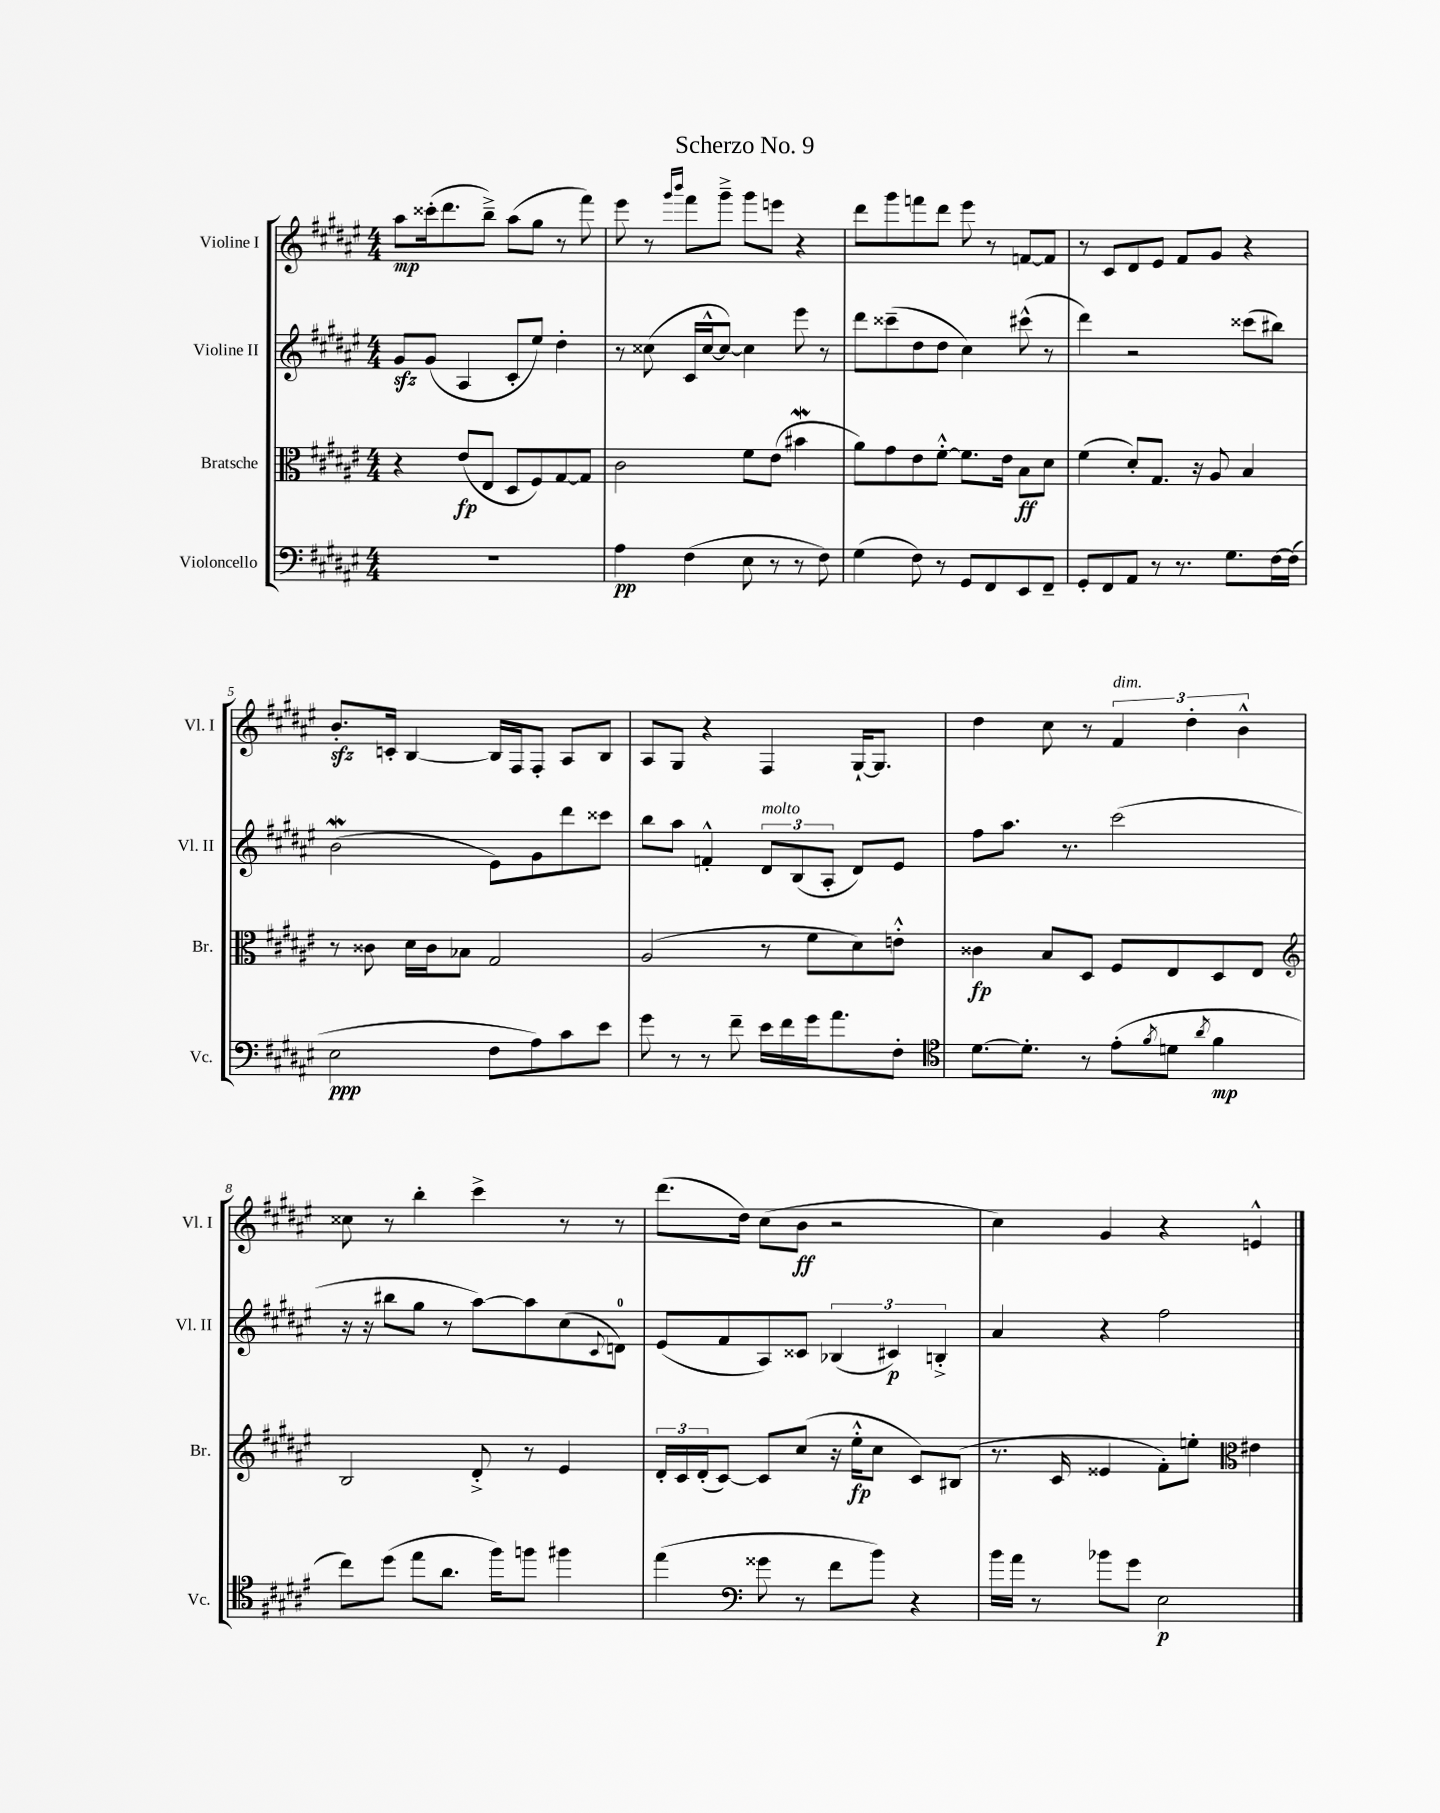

**kern	**dynam	**kern	**dynam	**kern	**dynam	**kern	**dynam
*part4	*part4	*part3	*part3	*part2	*part2	*part1	*part1
*staff4	*staff4	*staff3	*staff3	*staff2	*staff2	*staff1	*staff1
*I"Violoncello	*	*I"Bratsche	*	*I"Violine II	*	*I"Violine I	*
*I'Vc.	*	*I'Br.	*	*I'Vl. II	*	*I'Vl. I	*
*clefF4	*	*clefC3	*	*clefG2	*	*clefG2	*
*k[f#c#g#d#a#e#]	*	*k[f#c#g#d#a#e#]	*	*k[f#c#g#d#a#e#]	*	*k[f#c#g#d#a#e#]	*
*M4/4	*	*M4/4	*	*M4/4	*	*M4/4	*
=1	=1	=1	=1	=1	=1	=1	=1
1r	.	4r	.	8g#zz/L	.	8aa#\L	mp
.	.	.	.	(8g#/J	.	(16ccc##X'\k	.
.	.	.	.	.	.	8.ddd#\	.
.	.	(8e#/L	fp	4A#/	.	.	.
.	.	8E#/J	.	.	.	8bb~^\J)	.
.	.	8D#/L	.	8c#'/L	.	(8aa#\L	.
.	.	8F#/)	.	8ee#/J)	.	8gg#\J	.
.	.	[8G#/	.	4dd#'\	.	8r	.
.	.	8G#/J]	.	.	.	8fff#\)	.
=2	=2	=2	=2	=2	=2	=2	=2
4A#\	pp	2c#\	.	8r	.	8eee#\	.
.	.	.	.	(8cc##X\	.	8r	.
.	.	.	.	.	.	16qqggg#/LL	.
.	.	.	.	.	.	16qqbbb/JJ	.
(4F#\	.	.	.	16c#/LL	.	8fff#\L	.
.	.	.	.	[16cc##^^/J	.	.	.
.	.	.	.	8cc##/J_)	.	8ggg#~^\J	.
8E#\	.	8f#\L	.	4cc##\]	.	8ggg#\L	.
8r	.	(8e#\J	.	.	.	8eeen\J	.
8r	.	4b#XW\	.	8eee#\	.	4r	.
8F#\)	.	.	.	8r	.	.	.
=3	=3	=3	=3	=3	=3	=3	=3
(4G#\	.	8a#\L)	.	8ddd#\L	.	8ddd#\L	.
.	.	8g#\	.	(8ccc##X~\	.	8ggg#\	.
8F#\)	.	8e#\	.	8dd#\	.	8fffn\	.
8r	.	[8f#'^^\J	.	8dd#\J	.	8ddd#\J	.
8GG#/L	.	8.f#\L]	.	4cc#\)	.	8eee#\	.
8FF#/	.	.	.	.	.	8r	.
.	.	16e#\Jk	.	.	.	.	.
8EE#/	.	8B\L	ff	(8ccc#X^^\	.	[8fn/L	.
8FF#~/J	.	8d#\J	.	8r	.	8f/J]	.
=4	=4	=4	=4	=4	=4	=4	=4
8GG#'/L	.	(4f#\	.	4ddd#\)	.	8r	.
8FF#/	.	.	.	.	.	8c#/L	.
8AA#/J	.	8d#'/L)	.	2r	.	8d#/	.
8r	.	8.G#/J	.	.	.	8e#/J	.
8.r	.	.	.	.	.	8f#/L	.
.	.	16r	.	.	.	.	.
.	.	8A#/	.	.	.	8g#/J	.
8.G#\L	.	.	.	.	.	.	.
.	.	4B/	.	(8ccc##X\L	.	4r	.
[16F#\L	.	.	.	8bb#X\J)	.	.	.
(16F#\JJ]	.	.	.	.	.	.	.
!!LO:LB:g=z
=5	=5	=5	=5	=5	=5	=5	=5
2E#\	ppp	8r	.	(2bw\	.	8.bzz'/L	.
.	.	8c##X\	.	.	.	.	.
.	.	.	.	.	.	16cn'/Jk	.
.	.	16d#\LL	.	.	.	[4B/	.
.	.	16c##\J	.	.	.	.	.
.	.	8B-X\J	.	.	.	.	.
8F#\L	.	2G#/	.	8e#\L)	.	16B/LL]	.
.	.	.	.	.	.	16F#/J	.
8A#\)	.	.	.	8g#\	.	8F#'/J	.
8c#\	.	.	.	8ddd#\	.	8A#/L	.
8e#\J	.	.	.	8ccc##X\J	.	8B/J	.
=6	=6	=6	=6	=6	=6	=6	=6
8g#\	.	(2A#/	.	8bb\L	.	8A#/L	.
8r	.	.	.	8aa#\J	.	8G#/J	.
8r	.	.	.	4fn'^^/	.	4r	.
8f#~\	.	.	.	.	.	.	.
!	!	!	!	!LO:TX:a:i:t=molto	!	!	!
16e#\LL	.	8r	.	12d#/L	.	4F#/	.
16f#\	.	.	.	.	.	.	.
.	.	.	.	(12B/	.	.	.
16g#\J	.	8f#\L	.	.	.	.	.
.	.	.	.	12A#'/J	.	.	.
8.a#\	.	.	.	.	.	.	.
.	.	8d#\)	.	8d#/L)	.	[16G#`/KL	.
.	.	.	.	.	.	8.G#/J]	.
8F#'\J	.	8en'^^\J	.	8e#/J	.	.	.
=7	=7	=7	=7	=7	=7	=7	=7
*clefC4	*	*	*	*	*	*	*
[8.d#\L	.	4c##X\	fp	8ff#\L	.	4dd#\	.
.	.	.	.	8.aa#\J	.	.	.
8.d#'\J]	.	.	.	.	.	.	.
.	.	8B/L	.	.	.	8cc#\	.
.	.	.	.	8.r	.	.	.
8r	.	8D#/J	.	.	.	8r	.
!	!	!	!	!	!	!LO:TX:a:i:t=dim.	!
(8e#'\L	.	8F#/L	.	(2ccc#\	.	6f#/	.
8qf#/	.	.	.	.	.	.	.
8dn\J	.	8E#/	.	.	.	.	.
.	.	.	.	.	.	6dd#'\	.
8qa#/	.	.	.	.	.	.	.
4f#\	mp	8D#/	.	.	.	.	.
.	.	.	.	.	.	6b^^\	.
.	.	8E#/J	.	.	.	.	.
!!LO:LB:g=z
=8	=8	=8	=8	=8	=8	=8	=8
*	*	*clefG2	*	*	*	*	*
8cc#\L)	.	2B/	.	16r	.	8cc##X\	.
.	.	.	.	16r	.	.	.
(8dd#\J	.	.	.	8bb#X\L	.	8r	.
8ee#\L	.	.	.	8gg#\J	.	4bb'\	.
8.a#\J	.	.	.	8r	.	.	.
.	.	8d#'^/	.	[8aa#\L)	.	4ccc#^\	.
16ff#\KL)	.	.	.	.	.	.	.
8ffn\J	.	8r	.	8aa#\]	.	.	.
4ff#X\	.	4e#/	.	(8cc#\	.	8r	.
.	.	.	.	8qqc#/	.	.	.
.	.	.	.	8dn\J)	.	8r	.
=9	=9	=9	=9	=9	=9	=9	=9
(4ee#\	.	24d#'/LL	.	(8e#/L	.	(8.ddd#\L	.
.	.	24c#/	.	.	.	.	.
.	.	(24d#'/J	.	.	.	.	.
.	.	[8c#/J)	.	8f#/	.	.	.
.	.	.	.	.	.	16dd#\Jk)	.
*clefF4	*	*	*	*	*	*	*
8g##X\	.	8c#/L]	.	8A#/)	.	(8cc#\L	.
8r	.	(8cc#/J	.	8c##X/J	.	8b\J	ff
8f#\L	.	16r	.	(6B-X/	.	2r	.
.	.	16ee#'^^\KL	fp	.	.	.	.
8b\J)	.	8cc#\J	.	.	.	.	.
.	.	.	.	6c#X/)	p	.	.
4r	.	8c#/L)	.	.	.	.	.
.	.	.	.	6Bn'^/	.	.	.
.	.	(8B#X/J	.	.	.	.	.
=10	=10	=10	=10	=10	=10	=10	=10
16b\LL	.	8.r	.	4a#/	.	4cc#\)	.
16a#\JJ	.	.	.	.	.	.	.
8r	.	.	.	.	.	.	.
.	.	16c#/	.	.	.	.	.
8b-X\L	.	4e##X/	.	4r	.	4g#/	.
8g#\J	.	.	.	.	.	.	.
2E#\	p	8f#'\L)	.	2ff#\	.	4r	.
.	.	8een'\J	.	.	.	.	.
*	*	*clefC3	*	*	*	*	*
.	.	4e#X\	.	.	.	4en^^/	.
==	==	==	==	==	==	==	==
*-	*-	*-	*-	*-	*-	*-	*-
